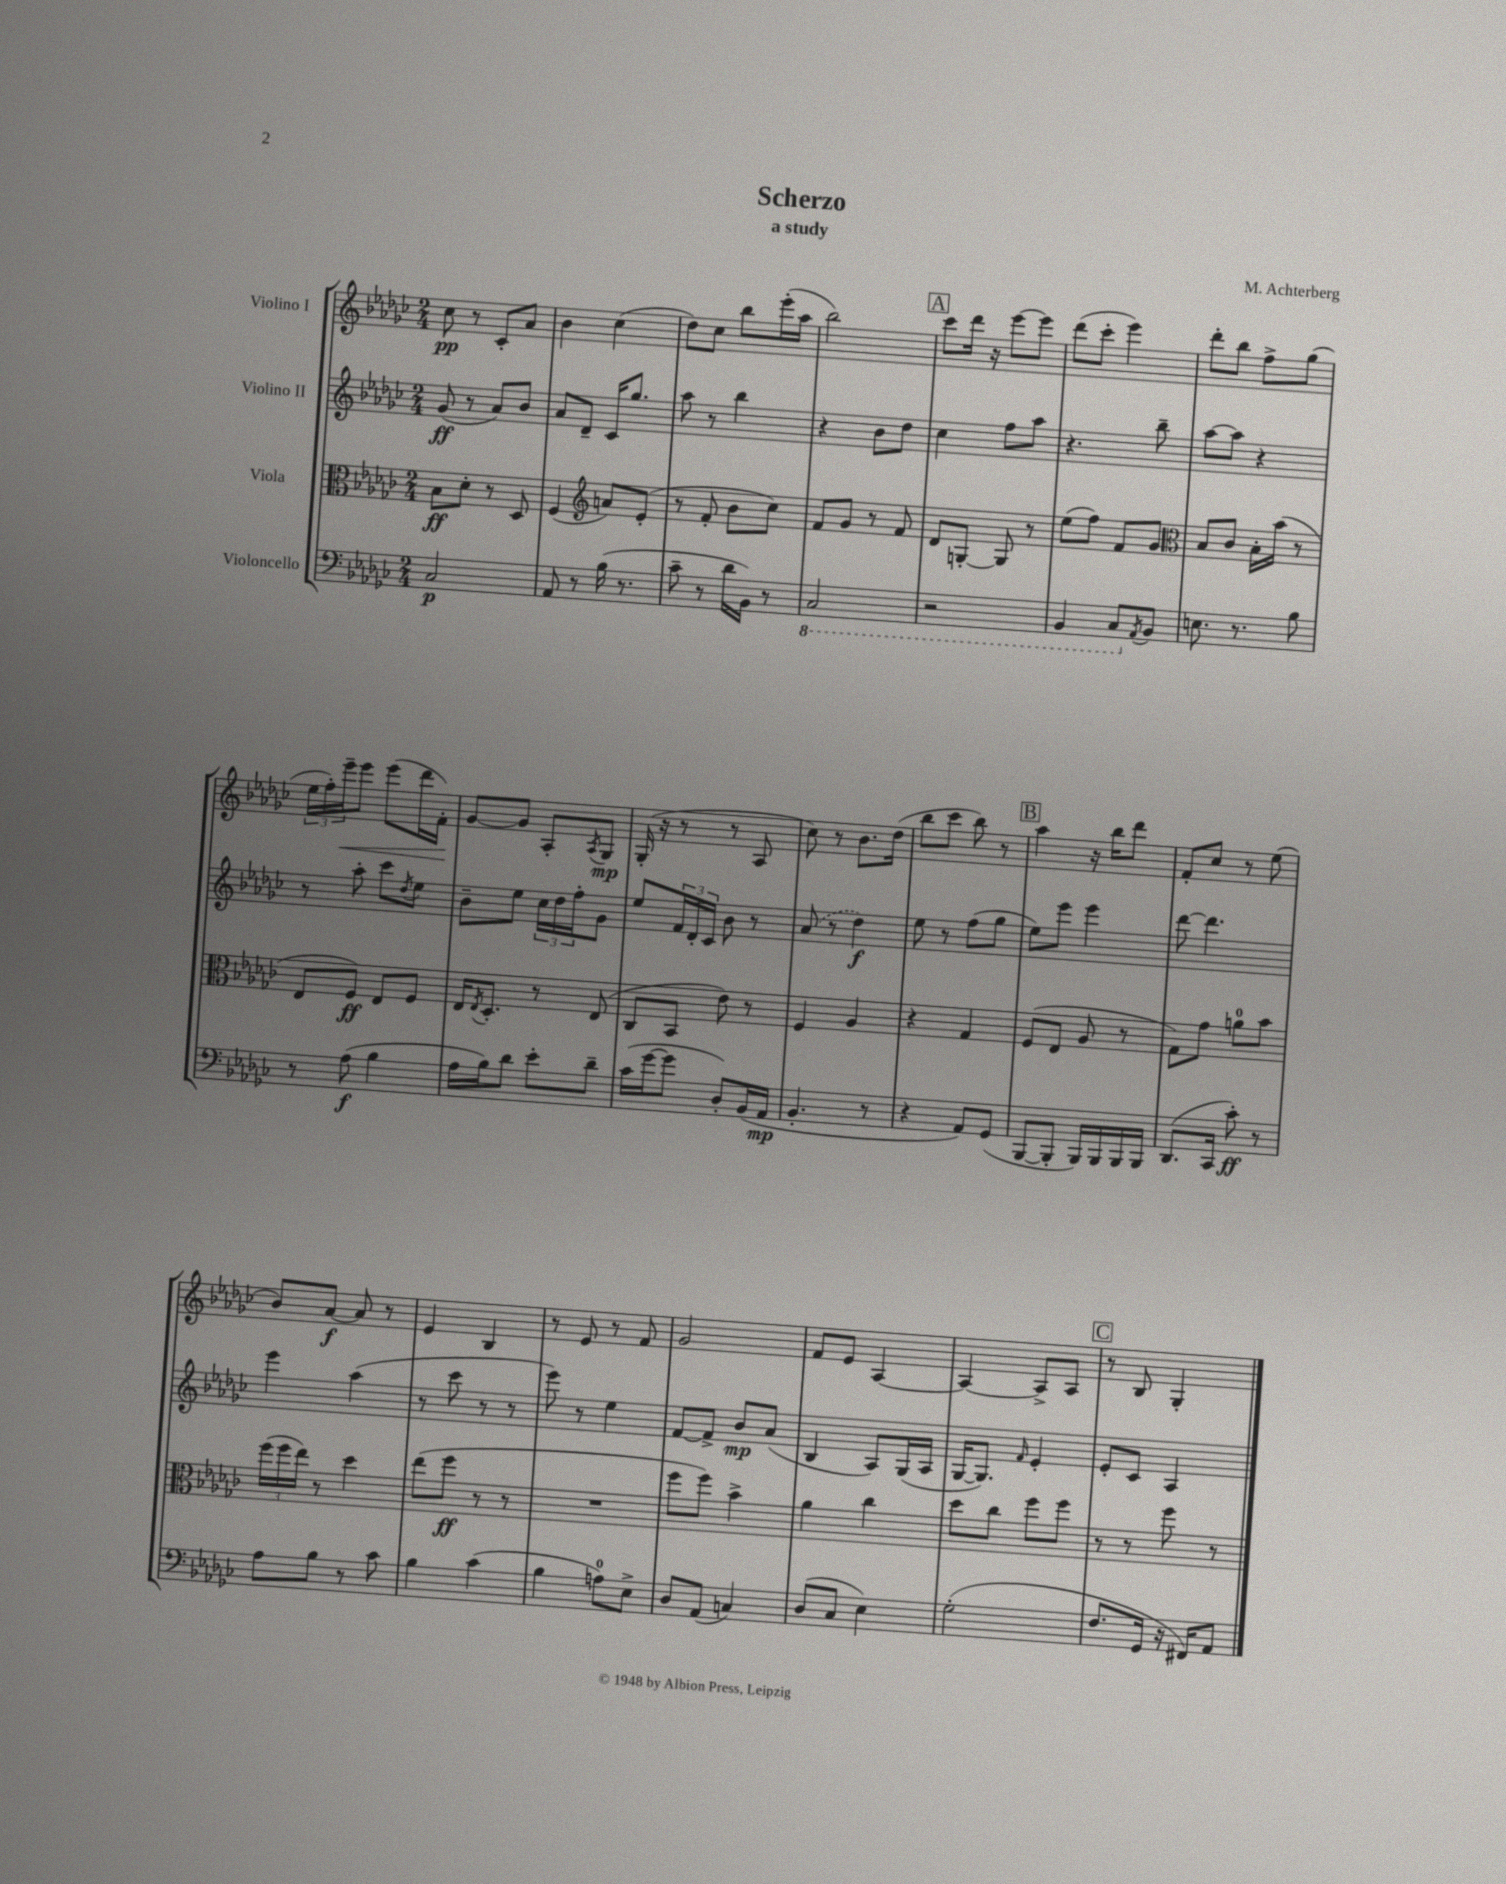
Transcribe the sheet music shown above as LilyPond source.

\header { title = "Scherzo" composer = "M. Achterberg" subtitle = "a study" }
<<
\new StaffGroup <<
\new Staff = "s0" \with { instrumentName = "Violino I" } {
    \clef treble \key ges \major \numericTimeSignature \time 2/4
    ces''8\pp r8 ces'8-. aes'8 |
    bes'4 ces''4( |
    des''8) ces''8 bes''8 ees'''16-.( aes''16 |
    bes''2) |
    \mark \markup { \box "A" } ces'''8 des'''16 r16 ees'''8~ ees'''8 |
    des'''8( ces'''8-. ees'''4) |
    des'''8-. bes''8 f''8-> ges''8( |
    \tuplet 3/2 { ees''16 f''16-.) ees'''16--\< } ees'''8 ees'''8( des'''16 f'16-.\!) |
    ges'8~ ges'8 aes8-. \acciaccatura { aes8 } ges8\mp |
    ges16-.( r16 r8 r8 aes8 |
    ces''8) r8 bes'8. des''16( |
    bes''8 ces'''8 bes''8) r8 |
    \mark \markup { \box "B" } aes''4 r16 bes''16 des'''8 |
    f'8-. ces''8 r8 ees''8( |
    bes'8) aes'8~\f aes'8 r8 |
    ees'4 bes4 |
    r8 ees'8 r8 f'8 |
    ges'2 |
    f'8 ees'8 aes4~ |
    aes4~ aes8-> aes8 |
    \mark \markup { \box "C" } r8 bes8 ges4-. \bar "|." |
}
\new Staff = "s1" \with { instrumentName = "Violino II" } {
    \clef treble \key ges \major \numericTimeSignature \time 2/4
    ges'8\ff( r8 aes'8) bes'8 |
    aes'8 des'8-- ces'16 ges''8. |
    aes''8 r8 bes''4 |
    r4 bes'8 des''8 |
    \mark \markup { \box "A" } ces''4 f''8 aes''8 |
    r4. bes''8-- |
    aes''8~ aes''8 r4 |
    r8 aes''8-. ces'''8 \acciaccatura { des''8 } ees''8 |
    bes'8-- ees''8 \tuplet 3/2 { ces''16 des''16 f''16-. } ges'8 |
    ees''8 \tuplet 3/2 { f'16 des'16-. ces'16 } bes'8 r8 |
    \once \slurDashed aes'8( r8 des''4\f) |
    ees''8 r8 f''8( ges''8 |
    \mark \markup { \box "B" } ees''8) ees'''8 ees'''4 |
    des'''8~ des'''4. |
    ees'''4 aes''4( |
    r8 ces'''8 r8 r8 |
    ees'''8) r8 ees''4 |
    f'8~ f'8-> bes'8\mp aes'8( |
    bes4 aes8) ges16( aes16 |
    ges16~ ges8.) \grace { f'16 } ees'4-. |
    \mark \markup { \box "C" } ees'8-. ces'8 aes4 \bar "|." |
}
\new Staff = "s2" \with { instrumentName = "Viola" } {
    \clef alto \key ges \major \numericTimeSignature \time 2/4
    bes8\ff des'8-. r8 des8 |
    f4( \clef treble a'8) ees'8-.( |
    r8 f'8-. bes'8 ces''8) |
    f'8 ges'8 r8 f'8 |
    \mark \markup { \box "A" } des'8 g8~-. g8 r8 |
    ees''8( f''8) f'8 ges'8 |
    \clef alto bes8 ces'8 bes16-. bes'16( r8 |
    ees8 f8\ff) ees8 f8 |
    ees16 \acciaccatura { ees8 } des8.-. r8 ees8( |
    ces8 bes,8 ees'8) r8 |
    f4 aes4 |
    r4 ges4 |
    \mark \markup { \box "B" } f8( ees8 aes8 r8 |
    ges8) ges'8 a'8-0 bes'8 |
    \tuplet 3/2 { f''16( f''16 ees''16) } r8 des''4 |
    ees''8( f''8\ff r8 r8 |
    R2 |
    f''8 f''8) bes'4-> |
    aes'4 ces''4 |
    des''8 ces''8 f''8 f''8 |
    \mark \markup { \box "C" } r8 r8 f''8 r8 \bar "|." |
}
\new Staff = "s3" \with { instrumentName = "Violoncello" } {
    \clef bass \key ges \major \numericTimeSignature \time 2/4
    ces2\p |
    aes,8 r8 bes16( r8. |
    ces'8-- r8 des'16 bes,16) r8 |
    \ottava #-1 ces,2 |
    \mark \markup { \box "A" } r2 |
    bes,,4 ces,8 \ottava #0 \acciaccatura { aes,8 } bes,8 |
    e8. r8. bes8 |
    r8 aes8\f( bes4 |
    aes16 bes16) des'8 ees'8-. des'8-- |
    ces'16( ges'16~ ges'8 des8-.) bes,16( aes,16\mp |
    bes,4.-. r8 |
    r4 aes,8) ges,8( |
    \mark \markup { \box "B" } bes,,8~ bes,,8-. bes,,16) bes,,16 bes,,16 bes,,16 |
    des,8.( ces,16 ces'8-.\ff) r8 |
    aes8 bes8 r8 ces'8 |
    bes4 ces'4( |
    bes4 a8-0) ees8-> |
    des8 aes,8( c4) |
    des8( ces8 ees4) |
    ges2-.( |
    \mark \markup { \box "C" } f8. ges,16 r16 fis,16) aes,8 \bar "|." |
}
>>
>>
\layout { \context { \Score \remove "Bar_number_engraver" } }
